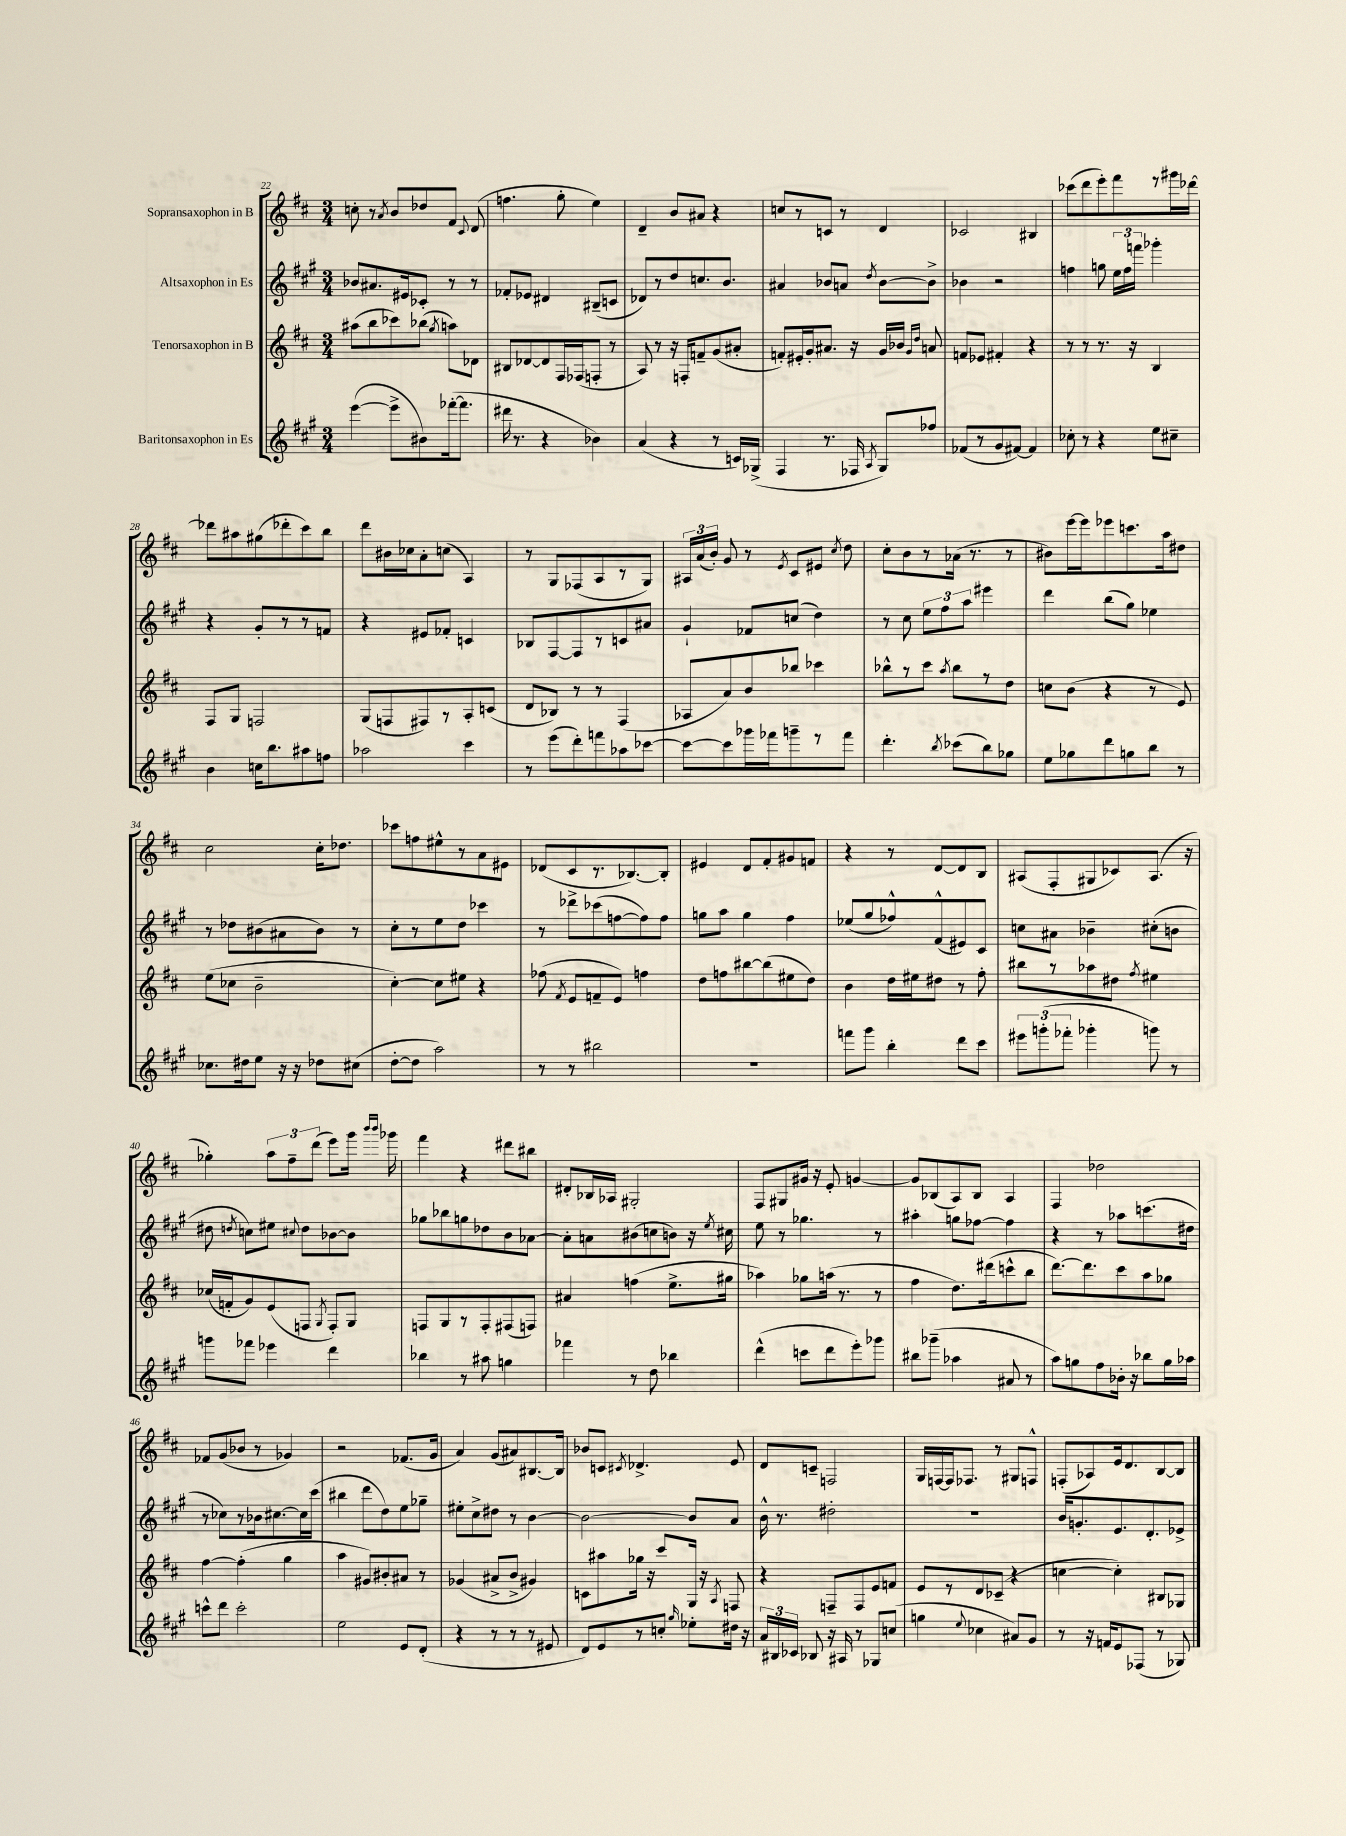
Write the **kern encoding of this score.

**kern	**kern	**kern	**kern
*staff4	*staff3	*staff2	*staff1
*clefG2	*clefG2	*clefG2	*clefG2
*k[f#c#g#]	*k[f#c#]	*k[f#c#g#]	*k[f#c#]
*M3/4	*M3/4	*M3/4	*M3/4
([4eee\	(8aa#\L	8b-/L	8cc'\
.	8bb\	8.a#/	8r
.	.	.	8qa/
8eee^\]L	8ccc-\)	.	8b/L
.	.	16e#/k	.
8b#\)	(8bb-\J	8c-'/J	8dd-/
.	8qgg/	.	.
([16fff-'\k	8aa\L)	8r	8f#/J
8.fff-\]J	.	.	.
.	.	.	8qqc#/
.	8d-\J	8r	(8d/
=	=	=	=
16ddd#\	8B#/L	8f-'/L	4.ff\
8.r	.	.	.
.	[8d-/	8e-/J	.
4r	8d-/]	4d#/	.
.	16F#/L	.	8gg'\
.	(16F-/J	.	.
4b-\)	8F'/J	(8B#~/L	4ee\)
.	8r	8c/J	.
=	=	=	=
(4a/	8A/)	8d-/L)	4d~/
.	8r	8r	.
4r	16r	8dd/	8b/L
.	16F'/LK	.	.
.	8f~/	8.cc/	8a#/J
8r	(8g/	.	4r
.	.	8.b/J	.
16c/LL)	8a#'/J	.	.
(16G-^/JJ	.	.	.
=	=	=	=
4F#/	8f'/L)	4a#/	8cc/L
.	16e#'/L	.	8r
.	16g'/J	.	.
8.r	8.a#/J	8b-/L	8c/J
.	.	8a/J	8r
16F-/	16r	.	.
8qA/	.	8qdd/	.
8G#/L)	16g/LL	[8b-\L	4d/
.	16b-/JJ	.	.
.	16qqg/LL	.	.
.	16qqdd/JJ	.	.
8ff-/J	8a/	8b-^\]J	.
=	=	=	=
(8f-/L	8f/L	4b-\	2c-/
8r	8e-/J	.	.
8g#/	4f#'/	2r	.
[8f#/J)	.	.	.
4f#/]	4r	.	4B#/
=	=	=	=
8cc-'\	8r	4ff\	(8ccc-\L
8r	8r	.	8ddd\
4r	8.r	8gg\	8eee'\)
.	.	24ee\LL	8fff#\
.	.	24ff\	.
.	16r	.	.
.	.	24fff\JJ	.
8ee\L	4B/	4ggg-'\	8r
8cc#~\J	.	.	16ggg#\L
.	.	.	[16ddd-\JJ
=	=	=	=
4b\	8F#/L	4r	8ddd-\]L
.	8G/J	.	8aa#\
16cc\LK	2F/	8g#'/L	(8gg#\
8.bb\	.	.	.
.	.	8r	8ddd-'\
8aa#\	.	8r	8ccc#\)
8ff\J	.	8f/J	8bb\J
=	=	=	=
2aa-\	(8G/L	4r	8ddd\L
.	8F/	.	16b#\L
.	.	.	16cc-\J
.	8F#/)	8e#/L	8a'\
.	8r	8f-'/J	(8cc\J
4ccc#\	8A'/	4c/	4A/)
.	(8c/J	.	.
=	=	=	=
8r	8d/L	8B-/L	8r
(8eee\L	8B-/J)	[8F#/	8G/L
8ddd'\)	8r	8F#/]	(8F-/
8fff\	8r	8r	8A/
8aa-\	(4F#/	8c/	8r
[8ccc-\J	.	8a#/J	8G/J)
=	=	=	=
8ccc-\_L	8A-/L	4g#`/	24A#/LL
.	.	.	(24a/
.	.	.	24b'/JJ)
8ccc-\]	8a/)	.	8g/
16ggg-\L	8b/	8f-/L	8r
16fff-\J	.	.	.
.	.	.	8qe/
8ggg~\	8bb-/J	(8cc/J	8c#/L
8r	4ccc-\	4dd\)	8e#/J
.	.	.	8qcc#/
8fff-\J	.	.	8dd\
=	=	=	=
4.ddd'\	8bb-^^\L	8r	8cc#'\L
.	8r	8cc#\	8b\
.	8ccc#\J	12ee\L	8r
.	.	12ff#\	.
8qbb/	8qaa/	.	.
(8ccc-\L	8bb-\L	.	(16a-\Jk
.	.	12aa\J	.
.	.	.	8.r
8bb\)	8r	4eee#\	.
8gg-\J	8dd\J	.	8r
=	=	=	=
8ee\L	8cc\L	4ddd\	8b#\L)
8gg-\	(8b\J	.	[16eee\L
.	.	.	16eee\]J
8ddd\	4r	(8bb\L	8eee-\
8gg\	.	8gg#\J)	8.ccc\
8bb\J	8r	4ee-\	.
.	.	.	16aa\k
8r	8e/)	.	8dd#\J
=	=	=	=
8.cc-\L	(8ee\L	8r	2cc#\
.	8cc-\J	8dd-\L	.
16dd#\k	.	.	.
8ee\J	2b~\	(8b#\	.
16r	.	8a#\	.
16r	.	.	.
8dd-\L	.	8b#\J)	16cc#'\LK
.	.	.	8.dd-\J
(8cc#\J	.	8r	.
=	=	=	=
[8dd'\L	[4cc#'\)	8cc#'\L	8ccc-\L
8dd\]J	.	8r	8ff\
2aa\)	8cc#\]L	8ee\	8ee#^^\
.	8ee#\J	8dd\J	8r
.	4r	4ccc-\	8a\
.	.	.	8e#\J
=	=	=	=
8r	(8ff-\	8r	(8d-/L
.	8qf#/	.	.
8r	8e/L	8ddd-^\L	8c#/
2bb#\	8f~/	(8ccc-\	8.r
.	8e/J)	[8ff\	.
.	.	.	[8.B-/)
.	4ff\	8ff\])	.
.	.	8ff\J	8B-'/]J
=	=	=	=
2.r	8dd\L	8gg\L	4e#/
.	8ff\	8aa\J	.
.	[8bb#\	4gg\	8d/L
.	(8bb#\]	.	8f#'/
.	8ee#\	4ff#\	8g#/
.	8dd\J)	.	8f/J
=	=	=	=
8fff\L	4b\	(8ee-/L	4r
8ggg#\J	.	8gg#/	.
4bb'\	16dd\LL	8ff-^^/)	8r
.	16ee#\J	.	.
.	8dd#\J	(8f#^^/	[8d/L
8ddd\L	8r	8e#/)	8d/]
8ccc#\J	8ff#'\	8c#/J	8B/J
=	=	=	=
12eee#\L	8bb#\L	8cc\L	(8A#/L
(12ggg'\	.	.	.
.	8r	8a#\J	8F#'/
12fff-'\J	.	.	.
4ggg-'\	8aa-\	4b-~\	8G#/
.	8dd#\J	.	8c-/)
.	8qff#/	.	.
8ggg\)	4ee#\	(8cc#'\L	(8.A#/J
8r	.	8b\J	.
.	.	.	16r
=	=	=	=
8ggg\L	(16cc-/LL	8dd#\	4gg-'\)
.	16f'/J	.	.
.	.	8qdd/	.
8fff-\J	8g/)	8cc\L)	.
4eee-\	(8e/	8ee#\J	12aa\L
.	.	.	12ff#~\
.	.	8qqcc#/	.
.	8F/J	8dd\L	.
.	.	.	(12ddd\J
.	8qG/	.	.
4ddd\	8F'/L)	[8b-\	8eee\L)
.	8G/J	8b-\]J	16ggg\Jk
.	.	.	16qqbbb/LL
.	.	.	16qqbbb/JJ
.	.	.	16ggg-\
=	=	=	=
4bb-\	8F/L	8gg-\L	4fff#\
.	8G/	8bb-\	.
8r	8r	8gg\	4r
8aa#\	8F'/	8dd-\	.
4gg\	(8F#/	8b\	8ddd#\L
.	8F/J)	[8a-\J	8bb#\J
=	=	=	=
4fff-\	4a#/	8a-'\]L	8d#'/L
.	.	8a\	16B-/L
.	.	.	16A-/JJ
8r	(4ff\	(8b#\	2G#'/
8dd\	.	8cc\	.
4bb-\	8.ee^\L	8b\J)	.
.	.	16r	.
.	.	8qee/	.
.	16gg#\Jk	16cc#\	.
=	=	=	=
(4ddd^^\	4aa-\)	8ee\	8F#/L
.	.	8r	8G#/
8ccc\L	8gg-\L	4.gg-\	16g#/Jk
.	.	.	16r
8ddd\	(16aa\Jk	.	8e'/
.	8.r	.	.
8eee'\)	.	.	[4g/
8ggg-\J	8r	8r	.
=	=	=	=
8bb#\L	4ff#\	4aa#'\	8g/]L
(8ggg-~\J	.	.	(8B-/
4aa-\	8.dd\L)	8gg\L	8A/)
.	.	[8ff-\J	8B-/J
.	(16ddd#\k	.	.
8a#/	8ccc^^\	4ff-\]	4A/
8r	8bb\J	.	.
=	=	=	=
8aa\L)	[8.ddd\L)	4r	4F#/
8gg\	.	.	.
.	8.ddd\]	.	.
8ff#\	.	8r	2dd-\
16b-'\Jk	8ccc#\	8aa-\L	.
16r	.	.	.
8bb-\L	8aa\	(8.ccc\	.
16gg\L	8gg-\J	.	.
16aa-\JJ	.	16dd#\Jk	.
=	=	=	=
8ccc^^\L	[4ff#\	8r	8f-/L
8ddd\J	.	8cc-\L)	(8g/
2ccc'\	(4ff#'\]	8r	8b-/J
.	.	16b-\k	8r
.	.	[8.cc#\	.
.	4gg\	.	4g-/)
.	.	16cc#\]L	.
.	.	(16ccc#\JJ	.
=	=	=	=
2ee\	4aa\	4bb#\	2r
.	8g#/L)	8ddd\L	.
.	8b#'/	8dd\)	.
8e/L	8a#/J	8ee\	(8.f-/L
(8d'/J	8r	8gg-~\J	.
.	.	.	16g/Jk
=	=	=	=
4r	(4g-/	8ee#'\L	4a/)
.	.	8cc#^\	.
8r	8a#^/L	8dd#\J	(8g/L
8r	8b^/J	8r	8a#/)
8r	4g#/)	[4b\	[8.B#/
8e#/	.	.	.
.	.	.	16B#/]Jk
=	=	=	=
8d/L)	8c\L	2b\_	8b-/L
8e/	8aa#\	.	8c/J
.	.	.	8qc#/
8r	16gg-\Jk	.	4.d-^/
.	16r	.	.
8cc'/J	8ccc#/L	.	.
16qqgg#/	.	.	.
8ee-'\L	16G/Jk	8b/]L	.
.	16r	.	.
.	8qA/	.	.
16dd#\Jk	8F/	8a/J	8e/
16r	.	.	.
=	=	=	=
24a/LL	4r	16b^^\	8d/L
24B#/	.	.	.
.	.	8.r	.
24c-/JJ	.	.	.
8B-/	.	.	8c~/J
16r	8F~/L	2dd#'\	2F/
16A#/	.	.	.
8r	8F/	.	.
8G-/L	8e/	.	.
(8cc/J	8f/J	.	.
=	=	=	=
4gg\	8e/L	2.r	16G/LL
.	.	.	[16F/
.	8r	.	16F/]J
.	.	.	8.F-/J
8qqee/	.	.	.
4cc-\	8d/	.	.
.	(8c-~/J	.	8r
8a#/L)	4r	.	8G#/L
8g#/J	.	.	8F^^/J
=	=	=	=
8r	[4cc\	16b/LK	(8F'/L
.	.	8.g'/	.
16r	.	.	8A-/)
16f/LK	.	.	.
8e/	4cc'\])	8.e/	16e/k
.	.	.	8.d/
(8F-/J	.	.	.
.	.	8.d'/	.
8r	8B#/L	.	[8B/
8G-/)	8G-/J	8e-^/J	8B/]J
==	==	==	==
*-	*-	*-	*-
